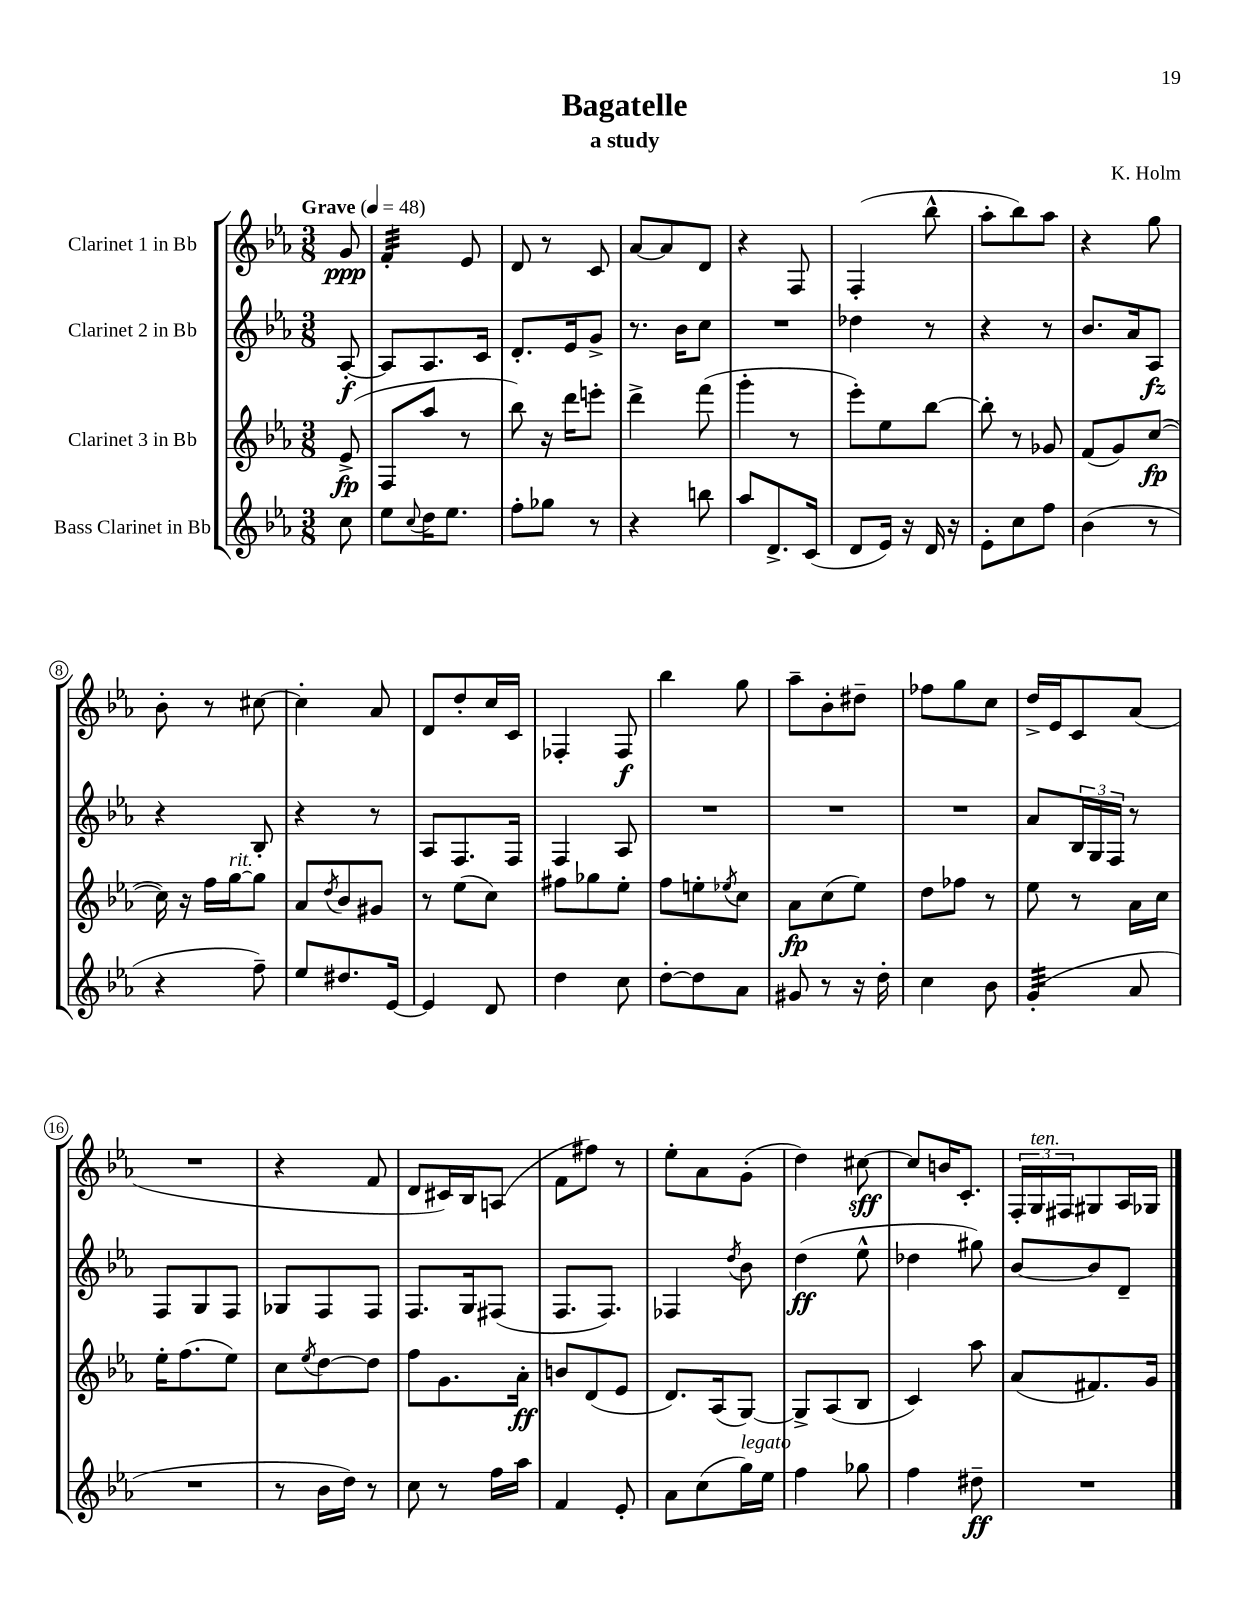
\header { title = "Bagatelle" composer = "K. Holm" subtitle = "a study" }
<<
\new StaffGroup <<
\new Staff = "s0" \with { instrumentName = "Clarinet 1 in Bb" } {
    \clef treble \key ees \major \numericTimeSignature \time 3/8 \partial 8 \tempo "Grave" 4 = 48
    g'8\ppp |
    f'4:32-. ees'8 |
    d'8 r8 c'8 |
    aes'8~ aes'8 d'8 |
    r4 f8 |
    f4-.( bes''8-^ |
    aes''8-. bes''8) aes''8 |
    r4 g''8 |
    bes'8-. r8 cis''8~ |
    cis''4-. aes'8 |
    d'8 d''8-. c''16 c'16 |
    fes4-. fes8\f |
    bes''4 g''8 |
    aes''8-- bes'8-. dis''8-- |
    fes''8 g''8 c''8 |
    d''16-> ees'16 c'8 aes'8( |
    R4. |
    r4 f'8 |
    d'8 cis'16) bes16 a8( |
    f'8 fis''8) r8 |
    ees''8-. aes'8 g'8-.( |
    d''4) cis''8~\sff |
    cis''8 b'16 c'8.-. |
    \tuplet 3/2 { f16-. g16^\markup { \italic "ten." } fis16 } gis8 aes16 ges16 \bar "|." |
}
\new Staff = "s1" \with { instrumentName = "Clarinet 2 in Bb" } {
    \clef treble \key ees \major \numericTimeSignature \time 3/8 \partial 8
    aes8~-.\f |
    aes8 aes8. c'16 |
    d'8.-. ees'16 g'8-> |
    r8. bes'16 c''8 |
    R4. |
    des''4 r8 |
    r4 r8 |
    bes'8. aes'16 aes8\fz |
    r4 bes8-. |
    r4 r8 |
    aes8 f8. f16 |
    f4 aes8 |
    R4. |
    R4. |
    R4. |
    aes'8 \tuplet 3/2 { bes16 g16 f16 } r8 |
    f8 g8 f8 |
    ges8 f8 f8 |
    f8. g16 fis8( |
    f8. f8.) |
    fes4 \acciaccatura { d''8 } bes'8 |
    d''4\ff( ees''8-^ |
    des''4 gis''8) |
    bes'8~ bes'8 d'8-- \bar "|." |
}
\new Staff = "s2" \with { instrumentName = "Clarinet 3 in Bb" } {
    \clef treble \key ees \major \numericTimeSignature \time 3/8 \partial 8
    ees'8->\fp( |
    f8 aes''8 r8 |
    bes''8) r16 d'''16 e'''8-. |
    d'''4-> f'''8( |
    g'''4-. r8 |
    ees'''8-.) ees''8 bes''8~ |
    bes''8-. r8 ges'8 |
    f'8( g'8) c''8~\fp( |
    c''16) r16 f''16 g''16~^\markup { \italic "rit." } g''8 |
    aes'8 \acciaccatura { d''8 } bes'8 gis'8 |
    r8 ees''8( c''8) |
    fis''8 ges''8 ees''8-. |
    f''8 e''8-. \acciaccatura { ees''8 } c''8 |
    aes'8\fp c''8( ees''8) |
    d''8 fes''8 r8 |
    ees''8 r8 aes'16 c''16 |
    ees''16-. f''8.( ees''8) |
    c''8 \acciaccatura { ees''8 } d''8~ d''8 |
    f''8 g'8. aes'16-.\ff |
    b'8 d'8( ees'8 |
    d'8.) aes16( g8~) |
    g8-> aes8( bes8 |
    c'4) aes''8 |
    aes'8( fis'8.) g'16 \bar "|." |
}
\new Staff = "s3" \with { instrumentName = "Bass Clarinet in Bb" } {
    \clef treble \key ees \major \numericTimeSignature \time 3/8 \partial 8
    c''8 |
    ees''8 \appoggiatura { c''8 } d''16 ees''8. |
    f''8-. ges''8 r8 |
    r4 b''8 |
    aes''8 d'8.-> c'16( |
    d'8 ees'16) r16 d'16 r16 |
    ees'8-. c''8 f''8 |
    bes'4( r8 |
    r4 f''8--) |
    ees''8 dis''8. ees'16~ |
    ees'4 d'8 |
    d''4 c''8 |
    d''8~-. d''8 aes'8 |
    gis'8 r8 r16 d''16-. |
    c''4 bes'8 |
    g'4:32-.( aes'8 |
    R4. |
    r8 bes'16 d''16) r8 |
    c''8 r8 f''16 aes''16 |
    f'4 ees'8-. |
    aes'8 c''8( g''16^\markup { \italic "legato" }) ees''16 |
    f''4 ges''8 |
    f''4 dis''8--\ff |
    R4. \bar "|." |
}
>>
>>
\layout { \context { \Score \override BarNumber.stencil = #(make-stencil-circler 0.1 0.3 ly:text-interface::print) } }
